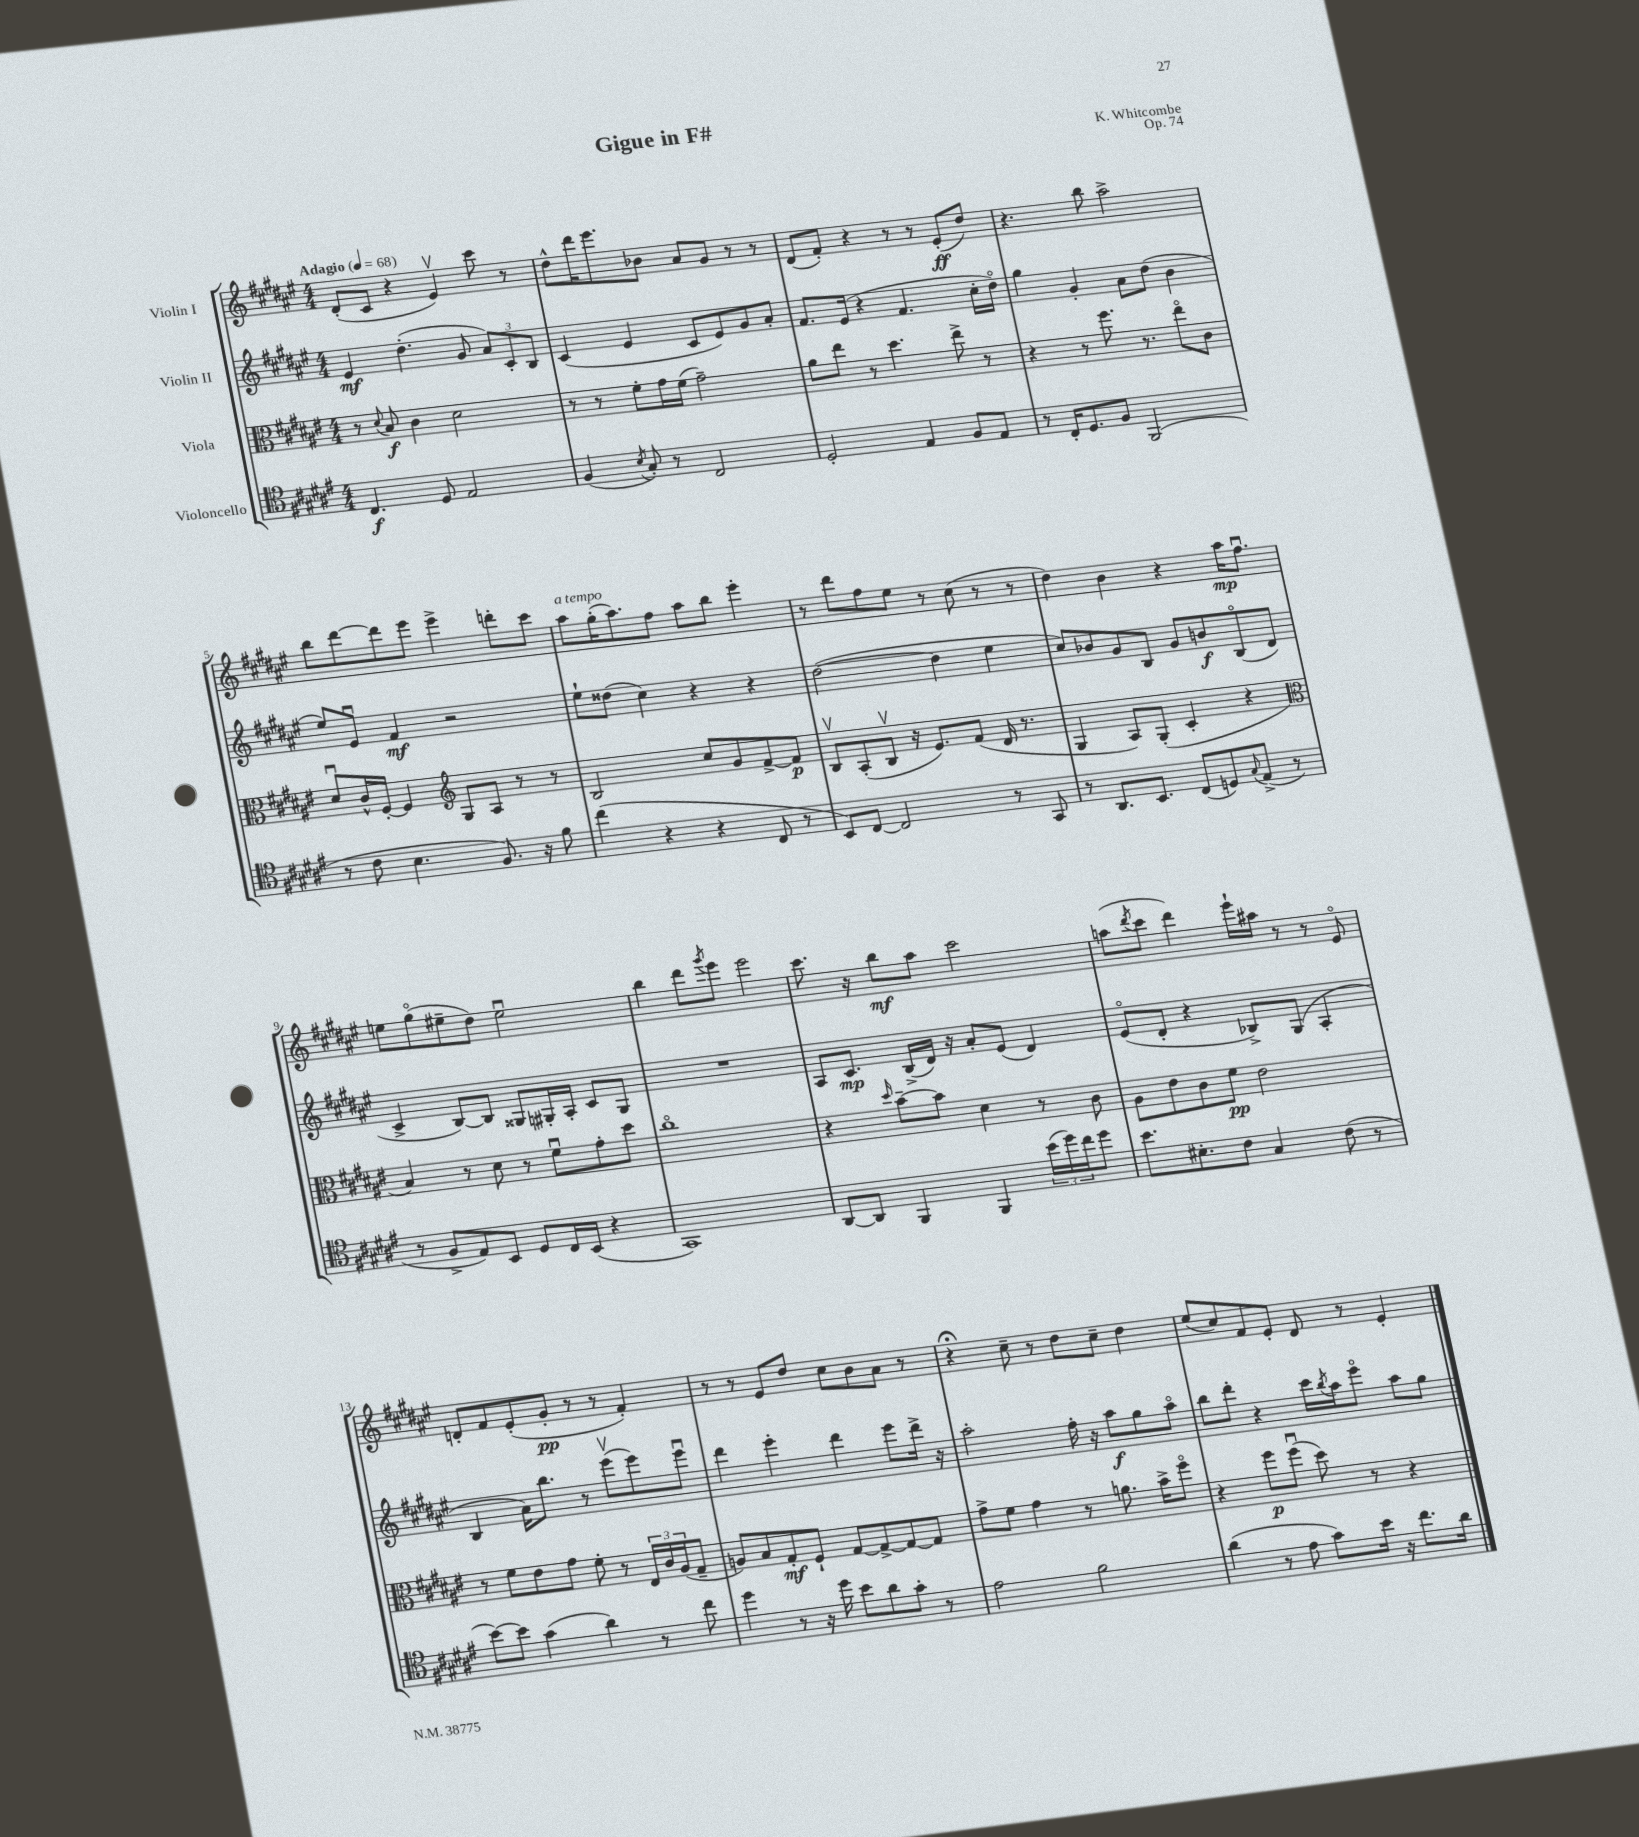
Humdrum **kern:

**kern	**dynam	**kern	**dynam	**kern	**dynam	**kern	**dynam
*part4	*part4	*part3	*part3	*part2	*part2	*part1	*part1
*staff4	*staff4	*staff3	*staff3	*staff2	*staff2	*staff1	*staff1
*I"Violoncello	*	*I"Viola	*	*I"Violin II	*	*I"Violin I	*
*clefC4	*	*clefC3	*	*clefG2	*	*clefG2	*
*k[f#c#g#d#a#e#]	*	*k[f#c#g#d#a#e#]	*	*k[f#c#g#d#a#e#]	*	*k[f#c#g#d#a#e#]	*
*M4/4	*	*M4/4	*	*M4/4	*	*M4/4	*
*MM68	*	*MM68	*	*MM68	*	*MM68	*
=1	=1	=1	=1	=1	=1	=1	=1
!	!	!	!	!	!	!LO:TX:a:B:t=Adagio	!
4.C#/	f	8r	.	4e#/	mf	(8d#'/L	.
.	.	8qqd#/	.	.	.	.	.
.	.	8B/	f	.	.	8c#/J	.
.	.	4c#\	.	(4.dd#'\	.	4r	.
8D#/	.	.	.	.	.	.	.
2E#/	.	2d#\	.	.	.	4e#v/)	.
.	.	.	.	8g#/	.	.	.
.	.	.	.	12a#/L)	.	8ccc#\	.
.	.	.	.	12c#'/	.	.	.
.	.	.	.	.	.	8r	.
.	.	.	.	12B/J	.	.	.
=2	=2	=2	=2	=2	=2	=2	=2
(4F#/	.	8r	.	(4c#/	.	8dd#^^\L	.
.	.	8r	.	.	.	16ddd#\K	.
.	.	.	.	.	.	8.eee#\	.
8qB/	.	.	.	.	.	.	.
8G#'/)	.	8f#'\L	.	4e#/	.	.	.
8r	.	16g#\L	.	.	.	8b-X\J	.
.	.	(16f#\JJ	.	.	.	.	.
2C#/	.	2g#~\)	.	8c#/L	.	8a#/L	.
.	.	.	.	8e#/)	.	8g#/J	.
.	.	.	.	8g#/	.	8r	.
.	.	.	.	8a#'/J	.	8r	.
=3	=3	=3	=3	=3	=3	=3	=3
2D#'/	.	8a#\L	.	8.f#/L	.	(8d#/L	.
.	.	8ee#\J	.	.	.	8f#'/J)	.
.	.	.	.	(16e#/Jk	.	.	.
.	.	8r	.	4r	.	4r	.
.	.	4.dd#\	.	.	.	.	.
4E#/	.	.	.	4.f#/	.	8r	.
.	.	.	.	.	.	8r	.
8F#/L	.	8ee#^\	.	.	.	(8e#'/L	ff
8E#/J	.	8r	.	16cc#'\LL	.	8dd#/J)	.
.	.	.	.	16dd#\JJ)	.	.	.
=4	=4	=4	=4	=4	=4	=4	=4
8r	.	4r	.	4gg#\	.	4.r	.
16C#'/KL	.	.	.	.	.	.	.
8.D#/	.	.	.	.	.	.	.
.	.	8r	.	4g#'/	.	.	.
8F#/J	.	8.ff#\	.	.	.	8bb\	.
(2FF#/	.	.	.	8a#\L	.	2aa#^\	.
.	.	8.r	.	.	.	.	.
.	.	.	.	(8dd#\J	.	.	.
.	.	8ee#\L	.	4b\	.	.	.
.	.	8c#\J	.	.	.	.	.
!!LO:LB:g=z
=5	=5	=5	=5	=5	=5	=5	=5
8r	.	8d#u/L	.	8ee#/L)	.	8bb\L	.
8c#\	.	16c#^^/L	.	8e#u/J	.	[8ddd#\	.
.	.	[16F#'/JJ	.	.	.	.	.
4.B\	.	4F#/]	.	4f#/	mf	8ddd#\]	.
.	.	.	.	.	.	8eee#\J	.
*	*	*clefG2	*	*	*	*	*
.	.	8G#/L	.	2r	.	4eee#^\	.
8.F#/)	.	8A#/J	.	.	.	.	.
.	.	8r	.	.	.	8dddn'\L	.
16r	.	.	.	.	.	.	.
8f#\	.	8r	.	.	.	8ccc#\J	.
=6	=6	=6	=6	=6	=6	=6	=6
!	!	!	!	!	!	!LO:TX:a:i:t=a tempo	!
(4cc#\	.	2B/	.	8ee#`\L	.	8aa#\L	.
.	.	.	.	(8dd##X\J	.	(16gg#'\K	.
.	.	.	.	.	.	8.aa#\)	.
4r	.	.	.	4cc#\)	.	.	.
.	.	.	.	.	.	8ff#\J	.
4r	.	8cc#/L	.	4r	.	8aa#\L	.
.	.	8g#/	.	.	.	8bb\J	.
8C#/	.	[8f#^/	.	4r	.	4eee#'\	.
8r	.	8f#/J]	p	.	.	.	.
=7	=7	=7	=7	=7	=7	=7	=7
8BB/L)	.	8Bv/L	.	([2dd#\	.	8r	.
[8C#/J	.	(8A#'/	.	.	.	8ddd#\L	.
2C#/]	.	8Bv/J	.	.	.	8ff#\	.
.	.	16r	.	.	.	8ee#\J	.
.	.	8.e#/L)	.	.	.	.	.
.	.	.	.	4dd#\]	.	8r	.
.	.	(8f#/J	.	.	.	(8cc#\	.
8r	.	16d#/	.	4ee#\	.	8r	.
.	.	8.r	.	.	.	.	.
8GG#/	.	.	.	.	.	8r	.
=8	=8	=8	=8	=8	=8	=8	=8
8r	.	4G#/	.	8cc#/L)	.	4dd#\)	.
8.AA#/L	.	.	.	8b-X/	.	.	.
.	.	8A#/L)	.	8g#/	.	4b\	.
8.BB/J	.	.	.	.	.	.	.
.	.	(8G#'/J	.	8B/J	.	.	.
(8C#/L	.	4c#'/	.	8g#/L	.	4r	.
8Dn/)	.	.	.	8bn/	f	.	.
8qqG#/	.	.	.	.	.	.	.
(8E#^/J	.	4r	.	(8B/	.	16aa#\KL	mp
.	.	.	.	.	.	8.ff#u\J	.
8r	.	.	.	8d#/J	.	.	.
!!LO:LB:g=z
=9	=9	=9	=9	=9	=9	=9	=9
*	*	*clefC3	*	*	*	*	*
8r	.	4B/)	.	4c#^/	.	8een\L	.
8F#^/L	.	.	.	.	.	(8gg#\	.
8E#/)	.	8r	.	[8B/L)	.	8ee#X~\	.
8BB/J	.	8d#\	.	8B/J]	.	8dd#\J)	.
8D#/L	.	8r	.	8G##X/L	.	2ee#u\	.
16C#/L	.	8f#u\L	.	16G#X'/L	.	.	.
(16BB/JJ	.	.	.	16A#'/JJ	.	.	.
4r	.	8g#'\	.	8c#/L	.	.	.
.	.	8dd#\J	.	8G#/J	.	.	.
=10	=10	=10	=10	=10	=10	=10	=10
1GG#)	.	1cc#	.	1r	.	4bb\	.
.	.	.	.	.	.	8ddd#\L	.
.	.	.	.	.	.	8qggg#/	.
.	.	.	.	.	.	8eee#\J	.
.	.	.	.	.	.	2eee#\	.
=11	=11	=11	=11	=11	=11	=11	=11
[8AA#/L	.	4r	.	8A#/L	.	8.ccc#\	.
8AA#/J]	.	.	.	8.c#/J	mp	.	.
.	.	.	.	.	.	16r	.
.	.	16qqdd#/	.	.	.	.	.
4FF#/	.	[8b~\L	.	.	.	8bb\L	mf
.	.	.	.	(16B^/LL	.	.	.
.	.	8b\J]	.	16d#/JJ)	.	8aa#\J	.
.	.	.	.	16r	.	.	.
4FF#/	.	4d#\	.	8a#'/L	.	2ccc#\	.
.	.	.	.	(8e#/J	.	.	.
(24b\LL	.	8r	.	4d#/)	.	.	.
24dd#\)	.	.	.	.	.	.	.
24cc#\J	.	.	.	.	.	.	.
8dd#\J	.	8c#\	.	.	.	.	.
=12	=12	=12	=12	=12	=12	=12	=12
8.b\L	.	8A#\L	.	(8e#/L	.	(8aan\L	.
.	.	.	.	.	.	8qddd#/	.
.	.	8e#\	.	8d#'/J	.	8ccc#\J	.
8.B#X'\	.	.	.	.	.	.	.
.	.	8c#\	.	4r	.	4ddd#\)	.
8c#\J	.	8f#\J	pp	.	.	.	.
4G#/	.	2e#\	.	8B-X^/L)	.	16eee#`\LL	.
.	.	.	.	.	.	16aa#X\JJ	.
.	.	.	.	(8G#/J	.	8r	.
(8c#\	.	.	.	4A#'/	.	8r	.
8r	.	.	.	.	.	8e#/	.
!!LO:LB:g=z
=13	=13	=13	=13	=13	=13	=13	=13
[8b\L)	.	8r	.	4B/	.	8dn'/L	.
8b\J]	.	8f#\L	.	.	.	8f#/	.
(4g#\	.	8e#\	.	16a#\KL)	.	(8e#'/	.
.	.	.	.	8.bb\J	.	.	.
.	.	8g#\J	.	.	.	8g#'/J	pp
4a#\)	.	8f#'\	.	8r	.	8r	.
.	.	8r	.	(8eee#v\L	.	8r	.
8r	.	24E#/LL	.	8eee#\)	.	4f#'/)	.
.	.	24c#/	.	.	.	.	.
.	.	(24A#/J	.	.	.	.	.
8cc#\	.	8G#~/J	.	8eee#u\J	.	.	.
=14	=14	=14	=14	=14	=14	=14	=14
4dd#\	.	8An/L)	.	4ddd#\	.	8r	.
.	.	8B/	.	.	.	8r	.
8r	.	8G#'/	mf	4eee#'\	.	8e#/L	.
16r	.	8F#`/J	.	.	.	8dd#/J	.
16dd#\	.	.	.	.	.	.	.
8b\L	.	[8G#/L	.	4ddd#\	.	8cc#\L	.
8a#\	.	8G#^/_	.	.	.	8b\	.
8g#'\J	.	8G#/_	.	8eee#\L	.	8a#\J	.
8r	.	8G#/J]	.	16ddd#^\Jk	.	8r	.
.	.	.	.	16r	.	.	.
=15	=15	=15	=15	=15	=15	=15	=15
2e#\	.	8g#^\L	.	2aa#'\	.	4r;<	.
.	.	8f#\J	.	.	.	.	.
.	.	4g#\	.	.	.	8cc#~\	.
.	.	.	.	.	.	8r	.
2f#\	.	8r	.	16ff#'\	.	8dd#\L	.
.	.	.	.	16r	.	.	.
.	.	8.an\	.	8aa#\L	f	8cc#~\J	.
.	.	.	.	8gg#\	.	4dd#\	.
.	.	16b^\KL	.	.	.	.	.
.	.	8ff#\J	.	8aa#\J	.	.	.
=16	=16	=16	=16	=16	=16	=16	=16
(4a#\	.	4r	.	8bb\L	.	(8ee#/L	.
.	.	.	.	8ddd#'\J	.	8cc#/)	.
8r	.	8ff#\L	p	4r	.	8f#/	.
8e#\	.	(8ff#u\J	.	.	.	8e#'/J	.
8g#\L)	.	8dd#\)	.	16ccc#\LL	.	8d#/	.
.	.	.	.	8qbb/	.	.	.
.	.	.	.	16aa#\J	.	.	.
16b\Jk	.	8r	.	8eee#\J	.	8r	.
16r	.	.	.	.	.	.	.
8.cc#\L	.	4r	.	8aa#\L	.	4e#'/	.
.	.	.	.	8gg#\J	.	.	.
16a#\Jk	.	.	.	.	.	.	.
==	==	==	==	==	==	==	==
*-	*-	*-	*-	*-	*-	*-	*-
